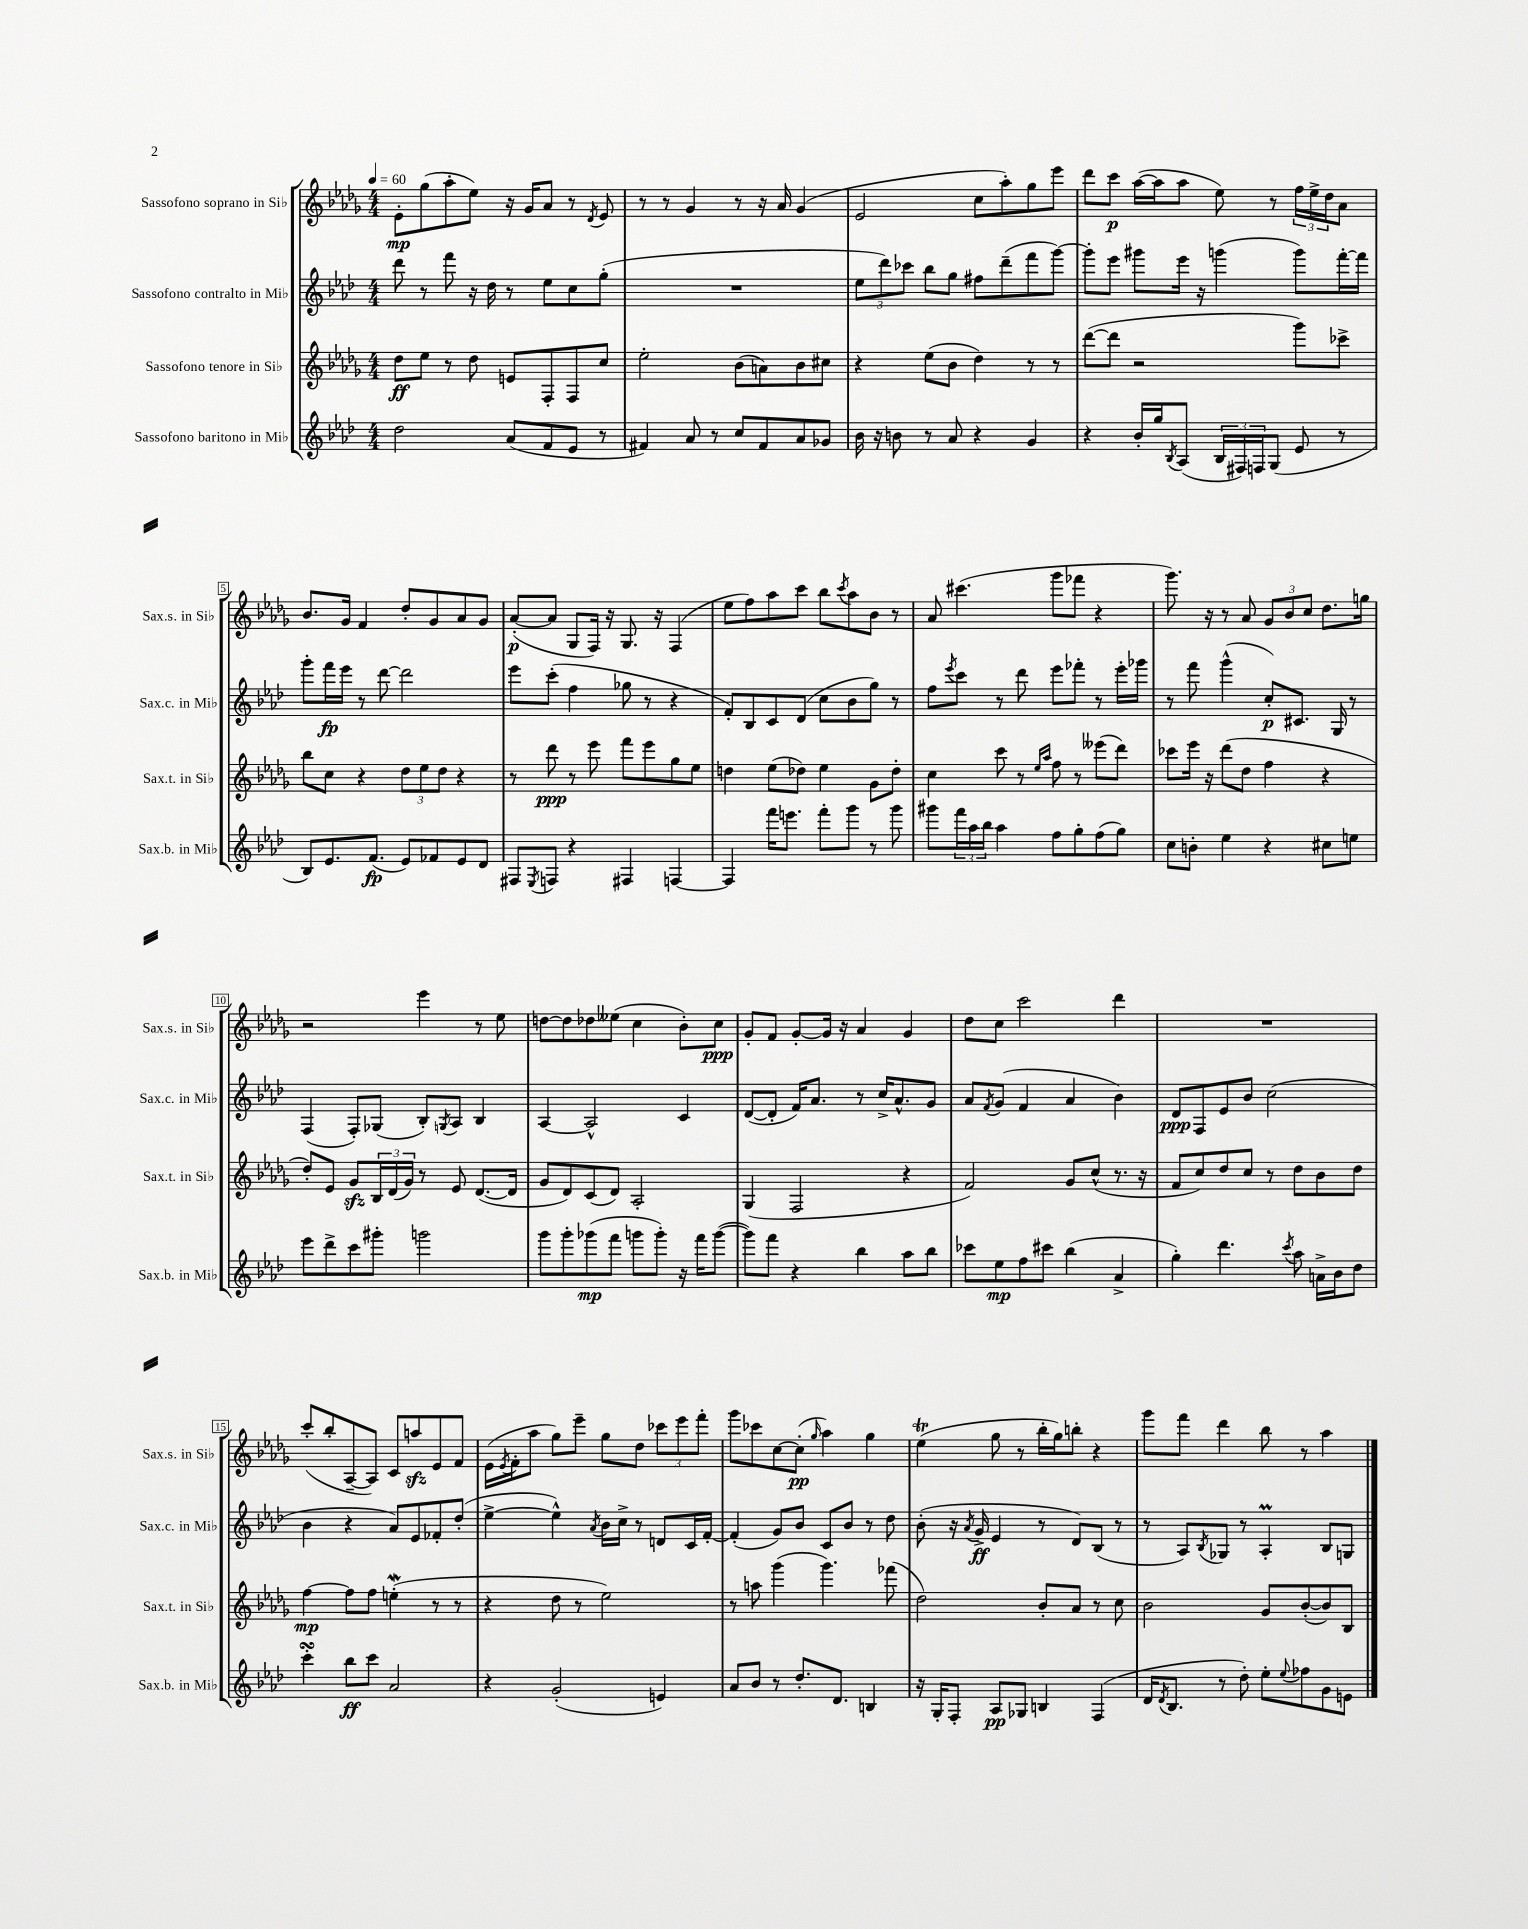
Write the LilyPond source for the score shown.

<<
\new StaffGroup <<
\new Staff = "s0" \with { instrumentName = "Sassofono soprano in Sib" shortInstrumentName = "Sax.s. in Sib" } {
    \clef treble \key des \major \numericTimeSignature \time 4/4 \tempo 4 = 60
    ees'8-.\mp ges''8( aes''8-. ees''8) r16 ges'16 aes'8 r8 \acciaccatura { des'8 } ees'8 |
    r8 r8 ges'4 r8 r16 aes'16 ges'4( |
    ees'2 c''8 aes''8-.) ges''8 ees'''8 |
    des'''8 c'''8\p aes''16~( aes''16 aes''8 ees''8) r8 \tuplet 3/2 { f''16 ees''16-> des''16 } aes'8 |
    bes'8. ges'16 f'4 des''8-. ges'8 aes'8 ges'8 |
    aes'8~-.\p( aes'8 ges8 f16) r16 ges8. r16 f4( |
    ees''8 f''8) aes''8 c'''8 bes''8 \acciaccatura { c'''8 } aes''8 bes'8 r8 |
    aes'8 cis'''4.( ges'''8 fes'''8 r4 |
    ges'''8.) r16 r8 aes'8 \tuplet 3/2 { ges'8 bes'8 c''8 } des''8. g''16 |
    r2 ees'''4 r8 ees''8 |
    d''8~ d''8 des''8 eeses''8( c''4 bes'8-.) c''8\ppp |
    ges'8-. f'8 ges'8~-. ges'16 r16 aes'4 ges'4 |
    des''8 c''8 c'''2 des'''4 |
    R1 |
    c'''8-.( bes''8-. aes8~-- aes8) c'8 a''8\sfz ees'8 f'8 |
    ees'16( \acciaccatura { ees'8 } f'16-. aes''8 ges''8) ees'''8-- ges''8 des''8 \tuplet 3/2 { ces'''8 ees'''8 f'''8-. } |
    ges'''8 ces'''8 c''8~ c''8-.\pp( \grace { ges''16 } aes''4) ges''4 |
    ees''4\trill( ges''8 r8 bes''16-. ges''16) b''8-. r4 |
    ges'''8 f'''8 des'''4 bes''8 r8 aes''4 \bar "|." |
}
\new Staff = "s1" \with { instrumentName = "Sassofono contralto in Mib" shortInstrumentName = "Sax.c. in Mib" } {
    \clef treble \key aes \major \numericTimeSignature \time 4/4
    des'''8 r8 f'''8 r16 des''16 r8 ees''8 c''8 g''8-.( |
    R1 |
    \tuplet 3/2 { ees''8 des'''8) ces'''8 } bes''8 g''8 fis''8 des'''8--( f'''8 g'''8~) |
    g'''8-. ees'''8 gis'''8 ees'''16 r16 g'''4( g'''8) f'''16~-. f'''16 |
    g'''8-. f'''16\fp ees'''16 r8 des'''8~ des'''2 |
    ees'''8 c'''8-.( f''4 ges''8 r8 r4 |
    f'8-.) bes8 c'8 des'8( c''8 bes'8 g''8) r8 |
    f''8 \acciaccatura { ees'''8 } c'''8 r8 des'''8 ees'''8 fes'''8-. r8 ees'''16-. ges'''16 |
    r8 f'''8 g'''4-^( c''8-.\p) cis'8. g16 r8 |
    f4( f8-.) ges8( bes8-.) \acciaccatura { g8 } aes8 bes4 |
    aes4~ aes2-^ c'4 |
    des'8~( des'8-. f'16) aes'8. r8 c''16-> aes'8.-^ g'8 |
    aes'8 \acciaccatura { f'8 } g'8( f'4 aes'4 bes'4) |
    des'8\ppp f8 ees'8 bes'8 c''2( |
    bes'4 r4 aes'8) ees'8 fes'8-. des''8-.( |
    ees''4~-> ees''4-^) \acciaccatura { aes'8 } bes'16 c''16-> r8 d'8 c'16 f'16~-. |
    f'4-.( g'8) bes'8 c'8 bes'8 r8 des''8 |
    bes'8-.( r16 \acciaccatura { aes'8 } g'16->\ff ees'4 r8 des'8) bes8( r8 |
    r8 aes8) \acciaccatura { bes8 } ges8 r8 aes4-.\prall bes8 g8 \bar "|." |
}
\new Staff = "s2" \with { instrumentName = "Sassofono tenore in Sib" shortInstrumentName = "Sax.t. in Sib" } {
    \clef treble \key des \major \numericTimeSignature \time 4/4
    des''8\ff ees''8 r8 des''8 e'8 f8-. f8 c''8 |
    ees''2-. bes'8( a'8) bes'8 cis''8 |
    r4 ees''8( bes'8 des''4) r8 r8 |
    des'''8~( des'''8 r2 ges'''8) ces'''8-> |
    bes''8 c''8 r4 \tuplet 3/2 { des''8 ees''8 des''8 } r4 |
    r8 des'''8\ppp r8 ees'''8 f'''8 ees'''8 ges''8 ees''8 |
    d''4 ees''8( des''8) ees''4 ges'8 des''8-. |
    c''4 c'''8 r8 \grace { ees''16 aes''16 } f''8 r8 eeses'''8( des'''8) |
    ces'''8 ees'''16 r16 des'''8( des''8 f''4 r4 |
    des''8-.) ees'8 ges'8\sfz \tuplet 3/2 { bes16 des'16( ges'16) } r8 ees'8 des'8.~( des'16 |
    ges'8 des'8) c'8( des'8) aes2-. |
    ges4( f2 r4 |
    f'2) ges'8 c''8-^( r8. r16 |
    f'8 c''8) des''8 c''8 r8 des''8 bes'8 des''8 |
    f''4~\mp f''8 f''8 e''4-.\mordent( r8 r8 |
    r4 des''8 r8 ees''2) |
    r8 a''8 ges'''4( ges'''4.) fes'''8( |
    des''2) bes'8-. aes'8 r8 c''8 |
    bes'2 ges'8 bes'8~-.( bes'8) bes8 \bar "|." |
}
\new Staff = "s3" \with { instrumentName = "Sassofono baritono in Mib" shortInstrumentName = "Sax.b. in Mib" } {
    \clef treble \key aes \major \numericTimeSignature \time 4/4
    des''2 aes'8( f'8 ees'8 r8 |
    fis'4) aes'8 r8 c''8 fis'8 aes'8 ges'8 |
    bes'16 r16 b'8 r8 aes'8 r4 g'4 |
    r4 bes'16-. g''16 \acciaccatura { bes8 } aes8( \tuplet 3/2 { bes16 fis16) f16 } g8( ees'8 r8 |
    bes8) ees'8. f'8.\fp( ees'8) fes'8 ees'8 des'8 |
    fis8 \acciaccatura { ees8 } f8 r4 fis4 f4~ |
    f4 f'''16 e'''8. f'''8-. g'''8 r8 g'''8 |
    gis'''8 \tuplet 3/2 { f'''16 aes''16 bes''16 } aes''4 f''8 g''8-. f''8( g''8) |
    c''8 b'8-. ees''4 r4 cis''8 e''8 |
    ees'''8 des'''8-> c'''8 gis'''8-. g'''2 |
    g'''8 g'''8-. ges'''8\mp( f'''8 g'''8 g'''8-.) r16 f'''16 g'''8~( |
    g'''8) f'''8 r4 bes''4 aes''8 bes''8 |
    ces'''8 ees''8\mp f''8 cis'''8 bes''4( aes'4-> |
    g''4-.) des'''4. \acciaccatura { c'''8 } aes''8 a'16-> bes'16 des''8 |
    c'''4-.\turn bes''8\ff c'''8 aes'2 |
    r4 g'2-.( e'4) |
    aes'8 bes'8 r8 des''8.-. des'8. b4 |
    r16 g16-. f8-. aes8\pp ges8 b4 f4( |
    des'16 \acciaccatura { des'8 } bes8. r8 des''8-.) ees''8-. \appoggiatura { ees''8 } fes''8 g'8 e'8 \bar "|." |
}
>>
>>
\layout { \context { \Score \override BarNumber.stencil = #(make-stencil-boxer 0.1 0.3 ly:text-interface::print) } }
